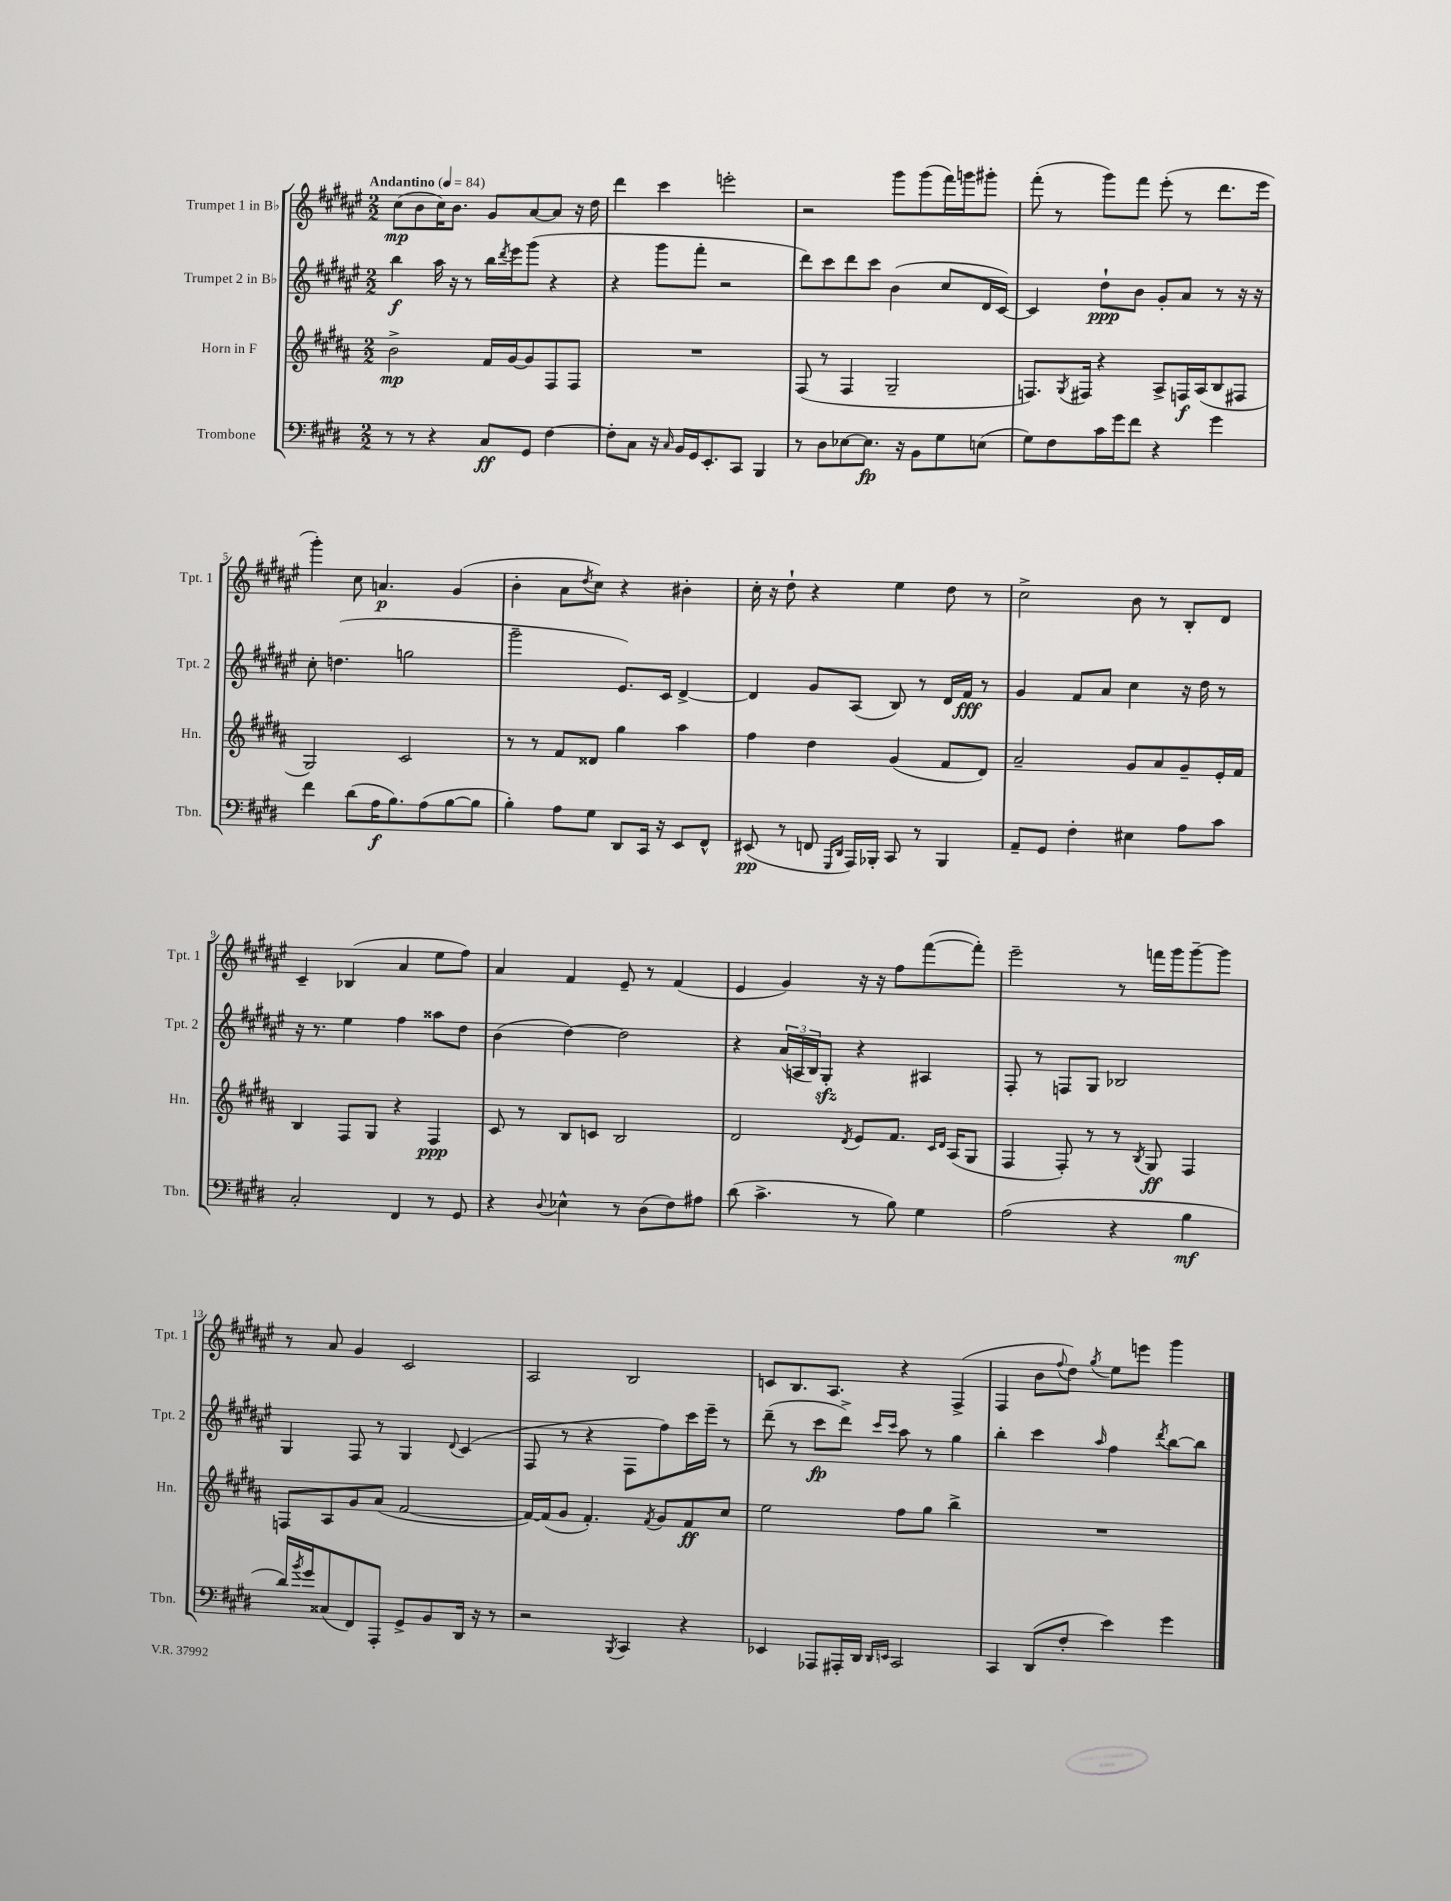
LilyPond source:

<<
\new StaffGroup <<
\new Staff = "s0" \with { instrumentName = "Trumpet 1 in Bb" shortInstrumentName = "Tpt. 1" } {
    \clef treble \key fis \major \numericTimeSignature \time 2/2 \tempo "Andantino" 4 = 84
    cis''8\mp( b'8 cis''16) b'8. gis'8 ais'8~ ais'8 r16 dis''16 |
    dis'''4 cis'''4 e'''2-. |
    r2 gis'''8 gis'''8( fis'''16) g'''16 gis'''8-. |
    fis'''8-.( r8 gis'''8) fis'''8 eis'''8-.( r8 dis'''8. eis'''16 |
    gis'''4-.) cis''8 a'4.\p gis'4( |
    b'4-. ais'8 \acciaccatura { dis''8 } cis''8) r4 bis'4-. |
    cis''16-. r16 dis''8-! r4 eis''4 dis''8 r8 |
    cis''2-> b'8 r8 b8-. dis'8 |
    cis'4-- bes4( ais'4 eis''8 fis''8) |
    ais'4 fis'4 eis'8-- r8 fis'4( |
    eis'4 gis'4) r16 r16 fis''8 fis'''8~( fis'''8-.) |
    eis'''2-- r8 f'''16 gis'''16 gis'''8~-- gis'''8 |
    r8 ais'8 gis'4 cis'2 |
    ais2 b2 |
    c'8 b8. ais8. r4 fis4->( |
    fis4 b'8 \appoggiatura { fis''8 } dis''8) \acciaccatura { gis''8 } eis''8 e'''8 gis'''4 \bar "|." |
}
\new Staff = "s1" \with { instrumentName = "Trumpet 2 in Bb" shortInstrumentName = "Tpt. 2" } {
    \clef treble \key fis \major \numericTimeSignature \time 2/2
    b''4\f ais''16 r16 r8 b''16 \acciaccatura { dis'''8 } eis'''16 gis'''8( r4 |
    r4 gis'''8 fis'''8-. r2 |
    dis'''8) cis'''8 dis'''8 cis'''8 b'4( cis''8 dis'16 cis'16~) |
    cis'4 dis''8-!\ppp b'8 gis'8-. ais'8 r8 r16 r16 |
    cis''8-. d''4.( g''2 |
    gis'''2-- eis'8.) cis'16 dis'4~-> |
    dis'4 gis'8 ais8( b8) r8 dis'16 fis'16\fff r8 |
    gis'4 fis'8 ais'8 cis''4 r16 dis''16 r8 |
    r16 r8. eis''4 fis''4 aisis''8 dis''8 |
    b'4( dis''4~) dis''2 |
    r4 \tuplet 3/2 { ais'16( a16 b16) } gis8-.\sfz r4 ais4 |
    fis8-. r8 f8 gis8 bes2 |
    gis4 fis8 r8 gis4 \appoggiatura { dis'8 } cis'4( |
    fis8 r8 r4 fis8 fis''8) cis'''16 eis'''16-- r8 |
    dis'''8--( r8 cis'''8\fp dis'''8->) \grace { cis'''16 cis'''16 } ais''8 r8 gis''4 |
    b''4-. cis'''4 \grace { ais''16 } fis''4 \acciaccatura { dis'''8 } b''8~ b''8 \bar "|." |
}
\new Staff = "s2" \with { instrumentName = "Horn in F" shortInstrumentName = "Hn." } {
    \clef treble \key b \major \numericTimeSignature \time 2/2
    b'2->\mp fis'16 gis'16~ gis'8 fis8 fis8 |
    R1 |
    fis8( r8 fis4 gis2-- |
    f8.) \acciaccatura { gis8 } fis16 r4 ais8-> f16\f ais16( b8 fis8 |
    gis2) cis'2 |
    r8 r8 fis'8 disis'8 gis''4 ais''4 |
    fis''4 dis''4 gis'4( fis'8 dis'8) |
    ais'2-- gis'8 ais'8 gis'8-- e'16-. fis'16 |
    b4 fis8 gis8 r4 fis4\ppp |
    cis'8 r8 b8 c'8 b2 |
    dis'2 \acciaccatura { dis'8 } e'8 fis'8. \grace { cis'16 dis'16 } ais16( gis8 |
    fis4 fis8-.) r8 r8 \acciaccatura { b8 } gis8\ff fis4 |
    f8 ais8 gis'8 ais'8( fis'2~ |
    fis'16~) fis'16( gis'8 fis'4.-.) \acciaccatura { fis'8 } gis'8 fis'8\ff cis''8 |
    e''2 fis''8 gis''8 b''4-> |
    R1 \bar "|." |
}
\new Staff = "s3" \with { instrumentName = "Trombone" shortInstrumentName = "Tbn." } {
    \clef bass \key e \major \numericTimeSignature \time 2/2
    r8 r8 r4 cis8\ff gis,8 fis4~ |
    fis8-. cis8 r16 \grace { cis16 } b,16 gis,16 e,8.-. cis,8 b,,4 |
    r8 dis8 ees8~ ees8.\fp r16 b,8 gis8 e8( |
    gis8) fis8 cis'16 gis'16 fis'8 r4 gis'4 |
    fis'4 dis'8( a16\f b8.) a8( b8~ b8 |
    b4-.) a8 gis8 dis,8 cis,16 r16 e,8 fis,8-^ |
    eis,8\pp( r8 f,8 \grace { gis,,16 dis,16 } a,,16) bes,,16-. cis,8 r8 bes,,4 |
    a,8-- gis,8 fis4-. eis4 a8 cis'8 |
    cis2-. fis,4 r8 gis,8 |
    r4 \appoggiatura { dis8 } ees4-^ r8 dis8( fis8) ais8 |
    dis'8( cis'4.-> r8 b8) gis4 |
    a2( r4 b4\mf |
    dis'16) \acciaccatura { b'8 } gis'16 cisis8( fis,8) a,,8-. gis,8-> b,8 dis,16 r16 r8 |
    r2 \acciaccatura { b,,8 } cis,4 r4 |
    ees,4 aes,,8 ais,,16-. dis,16 \grace { dis,16 e,16 } cis,2 |
    cis,4 dis,8( fis8-. e'4) gis'4 \bar "|." |
}
>>
>>
